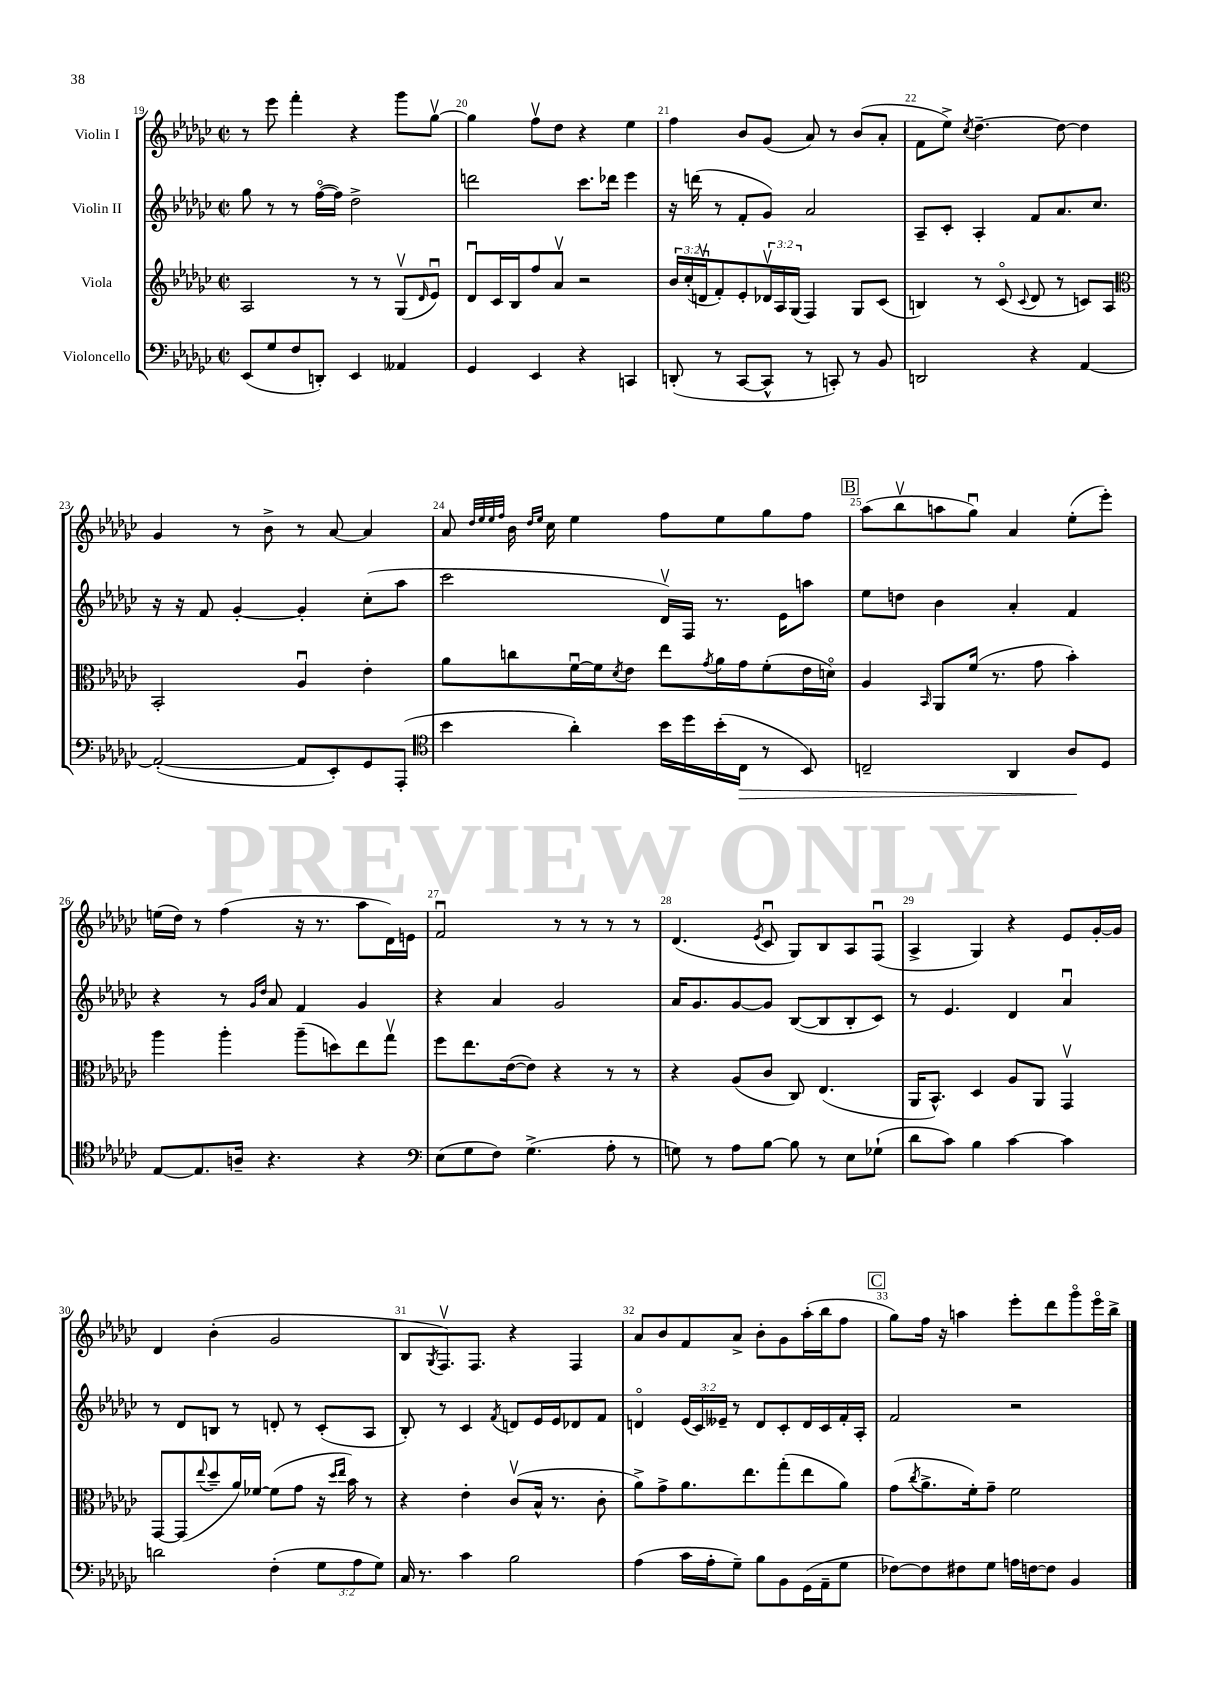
<<
\new StaffGroup <<
\new Staff = "s0" \with { instrumentName = "Violin I" } {
    \clef treble \key ges \major \defaultTimeSignature \time 2/2
    r8 ees'''8 f'''4-. r4 ges'''8 ges''8~\upbow |
    ges''4 f''8\upbow des''8 r4 ees''4 |
    f''4 bes'8 ges'8( aes'8) r8 bes'8( aes'8-. |
    f'8 ees''8->) \acciaccatura { ces''8 } des''4.~-- des''8~ des''4 |
    ges'4 r8 bes'8-> r8 aes'8~ aes'4 |
    aes'8 \grace { des''32 ees''32 ees''32 f''32 } bes'16 \grace { des''16 ees''16 } ces''16 ees''4 f''8 ees''8 ges''8 f''8 |
    \mark \markup { \box "B" } aes''8( bes''8\upbow a''8 ges''8\downbow) aes'4 ees''8-.( ees'''8-.) |
    e''16( des''16) r8 f''4( r16 r8. aes''8 des'16) e'16 |
    f'2\downbow r8 r8 r8 r8 |
    des'4.( \acciaccatura { ees'8 } ces'8\downbow ges8) bes8 aes8 f8\downbow( |
    aes4-> ges4) r4 ees'8 ges'16~-. ges'16 |
    des'4 bes'4-.( ges'2 |
    bes8 \acciaccatura { ges8 } f8.\upbow) f8. r4 f4 |
    aes'8 bes'8 f'8 aes'8-> bes'8-. ges'8 aes''16-.( bes''16 f''8 |
    \mark \markup { \box "C" } ges''8) f''16 r16 a''4 ees'''8-. des'''8 ges'''8\flageolet ees'''16\flageolet bes''16-> \bar "|." |
}
\new Staff = "s1" \with { instrumentName = "Violin II" } {
    \clef treble \key ges \major \defaultTimeSignature \time 2/2 \override Staff.TupletNumber.text = #tuplet-number::calc-fraction-text
    ges''8 r8 r8 f''16~\flageolet( f''16) des''2-> |
    d'''2 ces'''8. des'''16 ees'''4 |
    r16 d'''16( r8 f'8-. ges'8) aes'2 |
    aes8-- ces'8-. aes4-. f'8 aes'8. ces''8. |
    r16 r16 f'8 ges'4~-. ges'4-. ces''8-.( aes''8 |
    ces'''2 des'16\upbow) f16 r8. ees'16 a''8 |
    \mark \markup { \box "B" } ees''8 d''8 bes'4 aes'4-. f'4 |
    r4 r8 \grace { ges'16 des''16 } aes'8 f'4 ges'4 |
    r4 aes'4 ges'2 |
    aes'16 ges'8. ges'8~ ges'8 bes8~( bes8 bes8-. ces'8) |
    r8 ees'4. des'4 aes'4\downbow |
    r8 des'8 b8 r8 d'8-. r8 ces'8-.( aes8 |
    bes8-.) r8 ces'4 \acciaccatura { f'8 } d'8 ees'16 ees'16 des'8 f'8 |
    d'4\flageolet \tuplet 3/2 { ees'16( ces'16) eeses'16-- } r8 d'8 ces'8-. d'16 ces'16 f'16-. aes16-. |
    \mark \markup { \box "C" } f'2 r2 \bar "|." |
}
\new Staff = "s2" \with { instrumentName = "Viola" } {
    \clef treble \key ges \major \defaultTimeSignature \time 2/2 \override Staff.TupletNumber.text = #tuplet-number::calc-fraction-text
    aes2 r8 r8 ges8\upbow( \grace { des'16 } ees'8\downbow) |
    des'8\downbow ces'16 bes16 f''8 aes'8\upbow r2 |
    \tuplet 3/2 { bes'16 ces''16-.( d'16\upbow } f'8-.) ees'8-. \tuplet 3/2 { des'16\upbow aes16 ges16( } f4) ges8 ces'8( |
    b4) r8 ces'8\flageolet( \appoggiatura { ces'8 } des'8 r8 c'8) aes8 |
    \clef alto bes,2-. aes4\downbow ees'4-. |
    aes'8 c''8 f'16~\downbow f'16 \acciaccatura { des'8 } ees'8 ees''8 \acciaccatura { ges'8 } aes'16 ges'16 f'8-.( ees'16 d'16\flageolet) |
    \mark \markup { \box "B" } aes4 \grace { bes,16 } aes,8 f'16( r8. ges'8 bes'4-.) |
    aes''4 aes''4-. aes''8--( d''8) ees''8 ges''8\upbow |
    f''8 ees''8. ees'16~( ees'8) r4 r8 r8 |
    r4 aes8( ces'8 ces8) ees4.( |
    aes,16 bes,8.-^) des4 aes8 aes,8 ges,4\upbow |
    ges,8~ ges,8( \appoggiatura { ees''8 } des''8-- aes'16) fes'16~ fes'8( ges'8 r16 \grace { des''16 ees''16 } bes'16) r8 |
    r4 ees'4-. ces'8\upbow( bes16-^ r8. ces'8-. |
    aes'8->) ges'8-> aes'8. ees''8. ges''8-.( ees''8 aes'8) |
    \mark \markup { \box "C" } ges'8( \acciaccatura { ces''8 } aes'8.-> f'16-.) ges'8-- f'2 \bar "|." |
}
\new Staff = "s3" \with { instrumentName = "Violoncello" } {
    \clef bass \key ges \major \defaultTimeSignature \time 2/2 \override Staff.TupletNumber.text = #tuplet-number::calc-fraction-text
    ees,8( ges8 f8 d,8-.) ees,4 aeses,4 |
    ges,4 ees,4 r4 c,4 |
    d,8-.( r8 ces,8~ ces,8-^ r8 c,8-.) r8 bes,8 |
    d,2 r4 aes,4~ |
    aes,2~-.( aes,8 ees,8-.) ges,8 aes,,8-.( |
    \clef tenor bes'4 aes'4-.) bes'16 des''16 bes'16-.( ces16\> r8 bes,8) |
    \mark \markup { \box "B" } c2-- aes,4 aes8\! des8 |
    ees8~ ees8. a16-- r4. r4 |
    \clef bass ees8( ges8 f8) ges4.->( aes8-. r8 |
    g8) r8 aes8 bes8~ bes8 r8 ees8 ges8-!( |
    des'8 ces'8) bes4 ces'4~ ces'4 |
    d'2 f4-.( \tuplet 3/2 { ges8 aes8 ges8) } |
    ces16 r8. ces'4 bes2 |
    aes4( ces'16 aes16-. ges8--) bes8 bes,8 ges,16( aes,16-- ges8 |
    \mark \markup { \box "C" } fes8~) fes8 fis8 ges8 a16 f16~ f8 bes,4 \bar "|." |
}
>>
>>
\layout { \context { \Score currentBarNumber = #19 \override BarNumber.break-visibility = ##(#f #t #t) barNumberVisibility = #all-bar-numbers-visible } }
